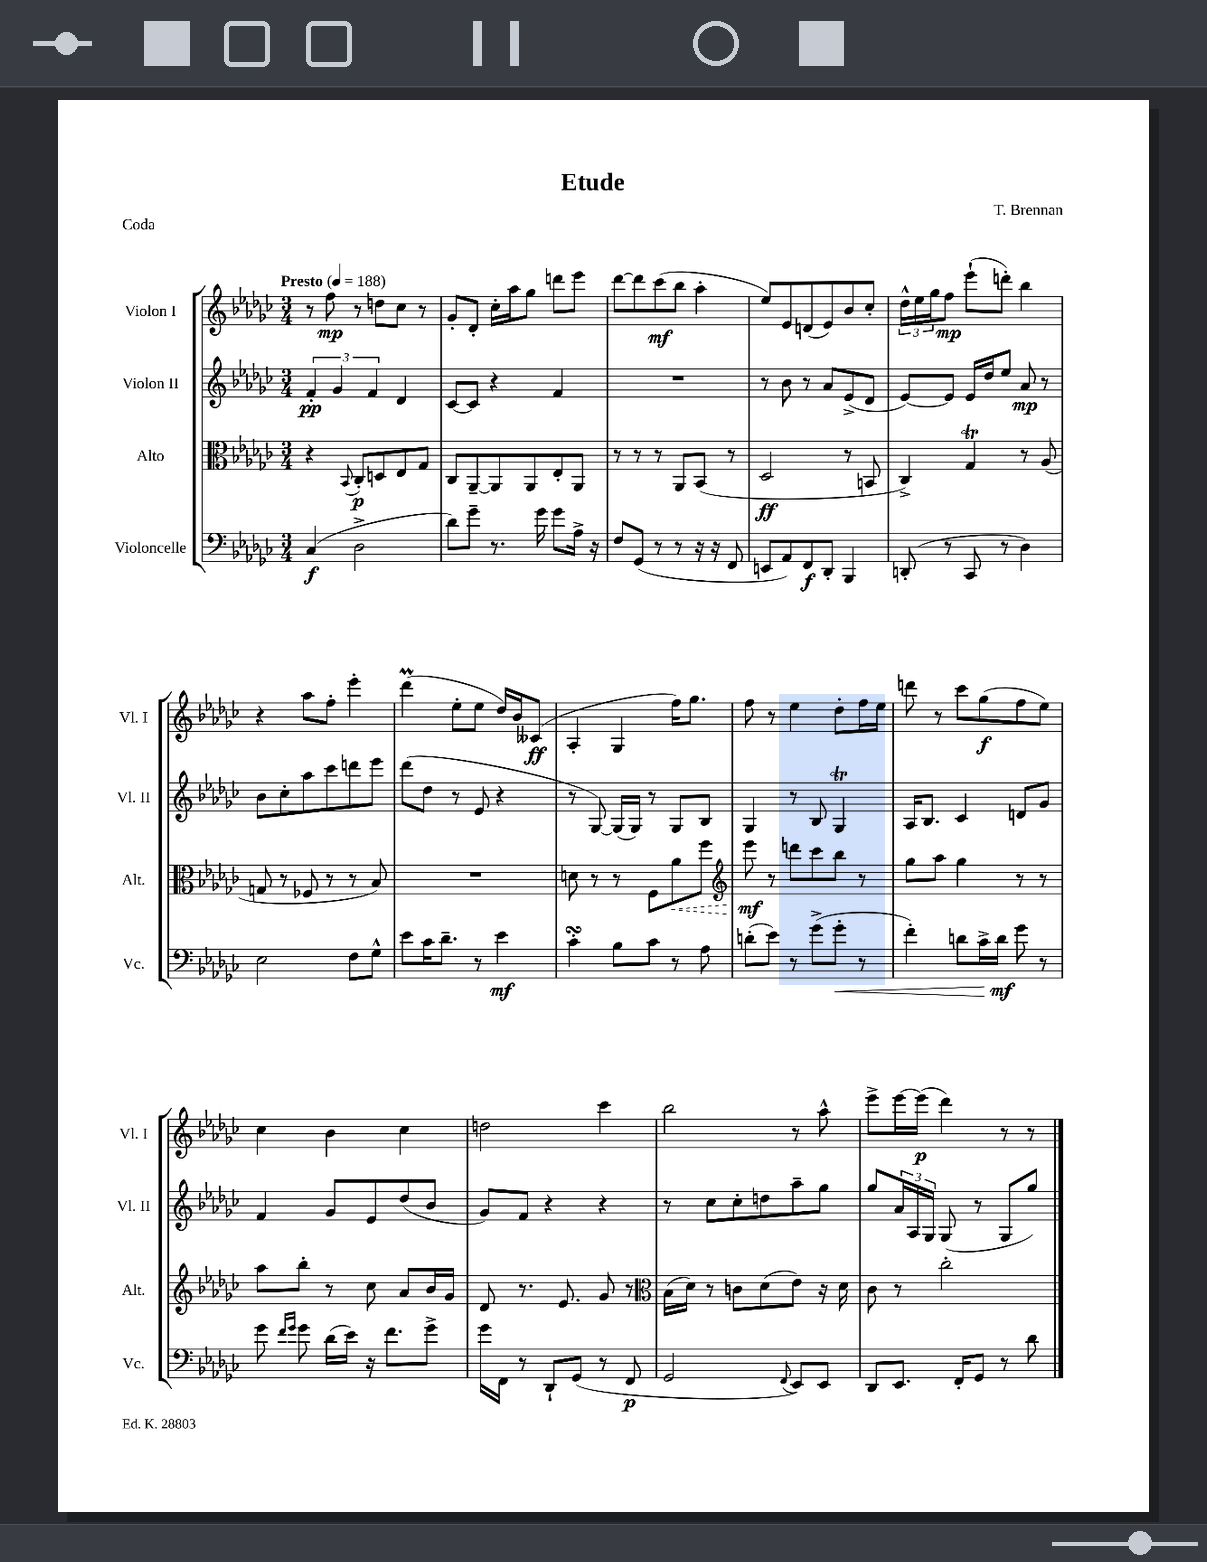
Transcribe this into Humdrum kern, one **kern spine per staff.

**kern	**dynam	**kern	**dynam	**kern	**dynam	**kern	**dynam
*part4	*part4	*part3	*part3	*part2	*part2	*part1	*part1
*staff4	*staff4	*staff3	*staff3	*staff2	*staff2	*staff1	*staff1
*I"Violoncelle	*	*I"Alto	*	*I"Violon II	*	*I"Violon I	*
*I'Vc.	*	*I'Alt.	*	*I'Vl. II	*	*I'Vl. I	*
*clefF4	*	*clefC3	*	*clefG2	*	*clefG2	*
*k[b-e-a-d-g-c-]	*	*k[b-e-a-d-g-c-]	*	*k[b-e-a-d-g-c-]	*	*k[b-e-a-d-g-c-]	*
*M3/4	*	*M3/4	*	*M3/4	*	*M3/4	*
*MM188	*	*MM188	*	*MM188	*	*MM188	*
=1	=1	=1	=1	=1	=1	=1	=1
!	!	!	!	!	!	!LO:TX:a:B:t=Presto	!
(4C-/	f	4r	.	6f'/	pp	8r	.
.	.	.	.	.	.	8ff\	mp
.	.	.	.	6g-/	.	.	.
.	.	8qqBB-/	.	.	.	.	.
2D-^\	.	8C-'/L	p	.	.	8r	.
.	.	.	.	6f/	.	.	.
.	.	8Dn/	.	.	.	8ddn\L	.
.	.	8E-/	.	4d-/	.	8cc-\J	.
.	.	8G-/J	.	.	.	8r	.
=2	=2	=2	=2	=2	=2	=2	=2
8d-\L)	.	8C-/L	.	[8c-/L	.	8g-'/L	.
8g-~\J	.	[8AA-~/	.	8c-/J]	.	8d-'/J	.
8.r	.	8AA-/]	.	4r	.	16cc-'\LL	.
.	.	.	.	.	.	16aa-\J	.
.	.	8AA-/	.	.	.	8gg-\J	.
16g-\	.	.	.	.	.	.	.
8g-\L	.	8E-'/	.	4f/	.	8dddn\L	.
16A-^\Jk	.	8AA-/J	.	.	.	8eee-\J	.
16r	.	.	.	.	.	.	.
=3	=3	=3	=3	=3	=3	=3	=3
8F/L	.	8r	.	2.r	.	[8ddd-\L	.
(8GG-/J	.	8r	.	.	.	8ddd-\]	.
8r	.	8r	.	.	.	(8ccc-\	mf
8r	.	8AA-/L	.	.	.	8bb-\J	.
16r	.	(8BB-/J	.	.	.	4aa-'\	.
16r	.	.	.	.	.	.	.
8FF/	.	8r	.	.	.	.	.
=4	=4	=4	=4	=4	=4	=4	=4
8EEn/L	.	2D-/	ff	8r	.	8ee-/L)	.
8AA-/)	.	.	.	8b-\	.	8e-/	.
8FF/	f	.	.	8r	.	(8dn/	.
8DD-'/J	.	.	.	8a-/L	.	8e-/)	.
4BBB-/	.	8r	.	(8e-^/	.	8b-/	.
.	.	8BBn/	.	8d-/J	.	8cc-'/J	.
=5	=5	=5	=5	=5	=5	=5	=5
(8DDn'/	.	4C-^/)	.	[8e-/L)	.	24dd-^^\LL	.
.	.	.	.	.	.	24ee-\	.
.	.	.	.	.	.	24gg-\J	.
8r	.	.	.	8e-/J]	.	8ff\J	mp
8CC-/	.	4G-T/	.	16e-/LL	.	(8eee-`\L	.
.	.	.	.	16dd-/J	.	.	.
8r	.	.	.	8ee-/J	.	8dddn'\J)	.
4D-\)	.	8r	.	8a-/	mp	4bb-\	.
.	.	(8A-/	.	8r	.	.	.
!!LO:LB:g=z
=6	=6	=6	=6	=6	=6	=6	=6
2E-\	.	8Gn/	.	8b-\L	.	4r	.
.	.	8r	.	8cc-'\	.	.	.
.	.	8F-X/	.	8aa-\	.	8aa-\L	.
.	.	8r	.	8ccc-\	.	8ff'\J	.
8F\L	.	8r	.	8dddn\	.	4eee-'\	.
8G-^^\J	.	8B-/)	.	8eee-\J	.	.	.
=7	=7	=7	=7	=7	=7	=7	=7
8e-\L	.	2.r	.	(8ddd-\L	.	(4ddd-M\	.
16c-\K	.	.	.	8dd-\J	.	.	.
8.d-~\J	.	.	.	.	.	.	.
.	.	.	.	8r	.	8ee-'\L	.
8r	.	.	.	8e-/	.	8ee-\J	.
4e-\	mf	.	.	4r	.	16dd-/LL)	.
.	.	.	.	.	.	16b-/J	.
.	.	.	.	.	.	(8c--X/J	ff
=8	=8	=8	=8	=8	=8	=8	=8
4c-sSSs'\	.	8dn\	.	8r	.	4A-'/	.
.	.	8r	.	[8G-/)	.	.	.
8B-\L	.	8r	.	(16G-/LL]	.	4G-/	.
.	.	.	.	16G-/JJ)	.	.	.
8c-\J	.	8F\L	.	8r	.	.	.
!	!	!	!LO:HP:b	!	!	!	!
8r	.	8a-\	<	8G-/L	.	16ff\KL)	.
.	.	.	.	.	.	8.gg-\J	.
8A-\	.	8ff\J	.	8B-/J	.	.	.
=9	=9	=9	=9	=9	=9	=9	=9
*	*	*clefG2	*	*	*	*	*
(8dn'\L	.	8eee-\	mf	4G-/	.	8ff\	.
8e-\J)	.	8r	[	.	.	8r	.
8r	.	8dddn\L	.	8r	.	4ee-\	.
(8g-^\L	.	8ccc-\	.	8B-/	.	.	.
!	!LO:HP:b	!	!	!	!	!	!
8g-'\J	<	8bb-\J	.	4G-T/	.	8dd-'\L	.
8r	.	8r	.	.	.	16ff\L	.
.	.	.	.	.	.	16ee-\JJ	.
=10	=10	=10	=10	=10	=10	=10	=10
4f'\)	.	8gg-\L	.	16A-/KL	.	8dddn\	.
.	.	.	.	8.B-/J	.	.	.
.	.	8aa-\J	.	.	.	8r	.
8dn\L	.	4gg-\	.	4c-/	.	8ccc-\L	.
16c-^\L	.	.	.	.	.	(8gg-\	f
16d\JJ	mf	.	.	.	.	.	.
8g-\	[	8r	.	8dn/L	.	8ff\	.
8r	.	8r	.	8g-/J	.	8ee-\J)	.
!!LO:LB:g=z
=11	=11	=11	=11	=11	=11	=11	=11
8g-\	.	8aa-\L	.	4f/	.	4cc-\	.
16qqf/LL	.	.	.	.	.	.	.
16qqg-/JJ	.	.	.	.	.	.	.
8g-\	.	8bb-'\J	.	.	.	.	.
(16d-\LL	.	8r	.	8g-/L	.	4b-\	.
16e-\JJ)	.	.	.	.	.	.	.
16r	.	8cc-\	.	8e-/	.	.	.
8.f\L	.	.	.	.	.	.	.
.	.	8a-/L	.	(8dd-/	.	4cc-\	.
8g-^\J	.	16b-/L	.	8b-/J	.	.	.
.	.	16g-/JJ	.	.	.	.	.
=12	=12	=12	=12	=12	=12	=12	=12
16g-\LL	.	8d-/	.	8g-/L)	.	2ddn\	.
16FF\JJ	.	.	.	.	.	.	.
8r	.	8.r	.	8f/J	.	.	.
8DD-`/L	.	.	.	4r	.	.	.
.	.	8.e-/	.	.	.	.	.
(8GG-/J	.	.	.	.	.	.	.
8r	.	8g-/	.	4r	.	4ccc-\	.
8FF/	p	8r	.	.	.	.	.
=13	=13	=13	=13	=13	=13	=13	=13
*	*	*clefC3	*	*	*	*	*
2GG-/	.	(16B-\LL	.	8r	.	2bb-\	.
.	.	16d-\JJ)	.	.	.	.	.
.	.	8r	.	8cc-\L	.	.	.
.	.	8cn\L	.	8cc-'\	.	.	.
.	.	(8d-\	.	8ddn\	.	.	.
8qqFF/	.	.	.	.	.	.	.
8EE-/L)	.	8e-\J)	.	8aa-~\	.	8r	.
8EE-/J	.	16r	.	8gg-\J	.	8aa-^^\	.
.	.	16d-\	.	.	.	.	.
=14	=14	=14	=14	=14	=14	=14	=14
8DD-/L	.	8c-\	.	8gg-/L	.	8eee-^\L	.
8.EE-/J	.	8r	.	24a-/L	.	[16eee-\L	.
.	.	.	.	24A-/	.	.	.
.	.	.	.	.	.	(16eee-\JJ]	p
.	.	.	.	24G-/JJ	.	.	.
.	.	2cc-'\	.	(8G-/	.	4ddd-\)	.
16FF'/KL	.	.	.	.	.	.	.
8GG-/J	.	.	.	8r	.	.	.
8r	.	.	.	8G-/L	.	8r	.
8d-\	.	.	.	8gg-/J)	.	8r	.
==	==	==	==	==	==	==	==
*-	*-	*-	*-	*-	*-	*-	*-
